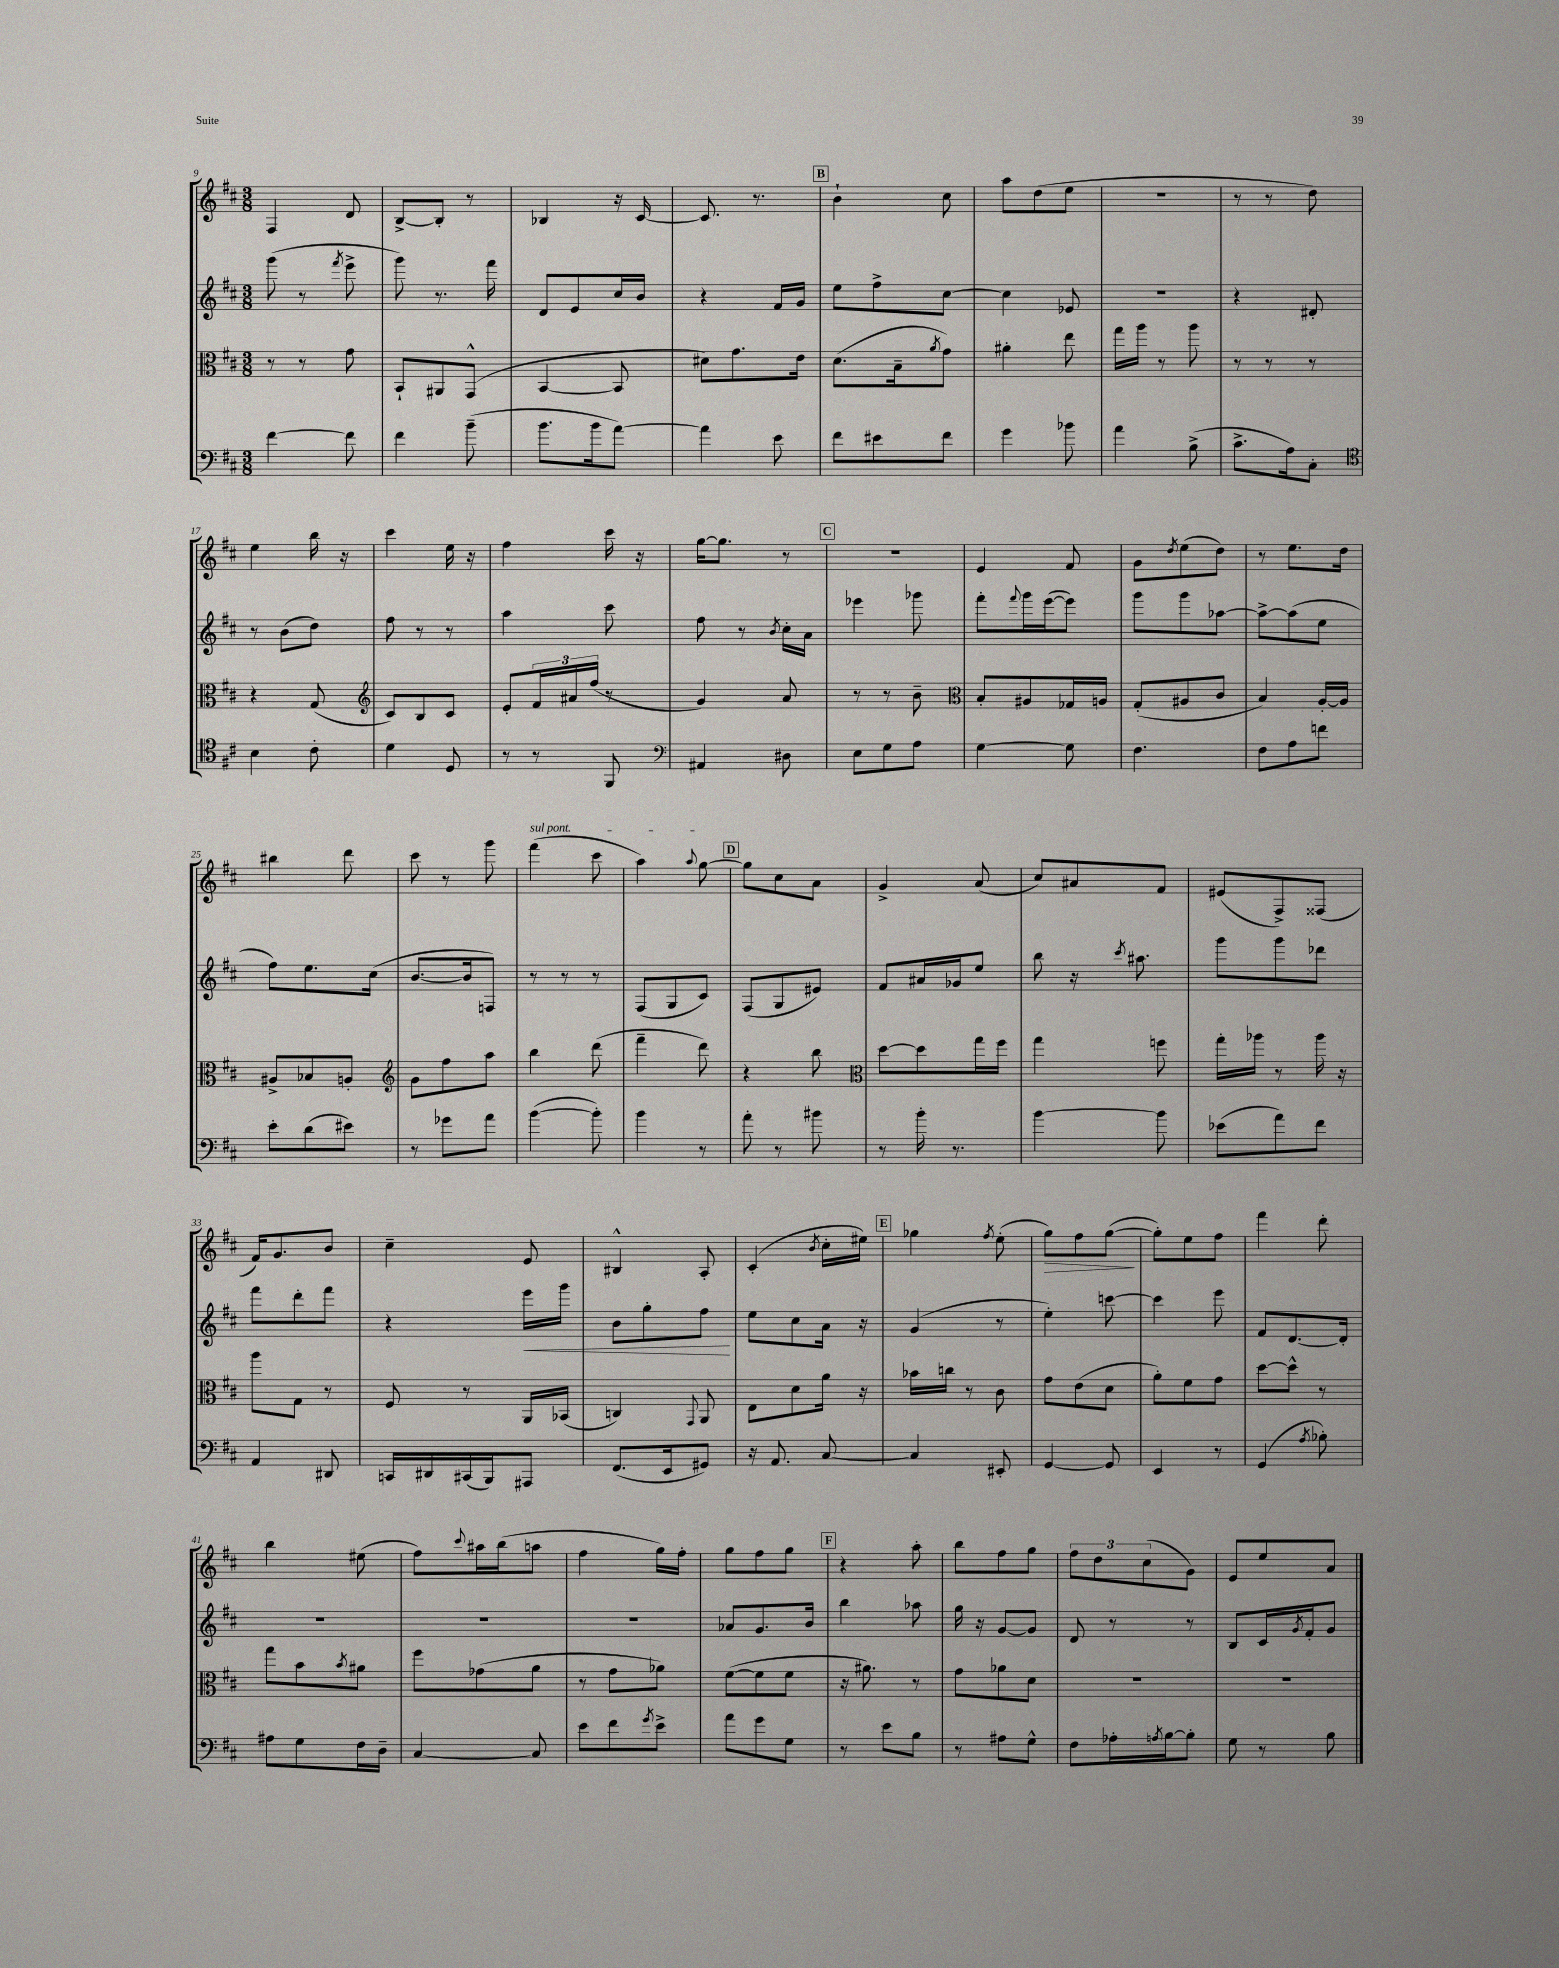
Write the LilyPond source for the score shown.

<<
\new StaffGroup <<
\new Staff = "s0" {
    \clef treble \key d \major \numericTimeSignature \time 3/8
    fis4 d'8 |
    b8~-> b8-. r8 |
    bes4 r16 cis'16~ |
    cis'8. r8. |
    \mark \markup { \box "B" } b'4-! cis''8 |
    a''8 d''8( e''8 |
    R4. |
    r8 r8 d''8) |
    e''4 b''16 r16 |
    cis'''4 e''16 r16 |
    fis''4 cis'''16 r16 |
    g''16~ g''8. r8 |
    \mark \markup { \box "C" } r4. |
    e'4 fis'8 |
    g'8 \acciaccatura { d''8 } e''8( d''8) |
    r8 e''8. d''16 |
    bis''4 d'''8 |
    cis'''8 r8 g'''8 |
    \once \override TextSpanner.bound-details.left.text = \markup { \italic "sul pont." } fis'''4\startTextSpan( cis'''8 |
    a''4) \appoggiatura { a''8 } g''8~\stopTextSpan |
    \mark \markup { \box "D" } g''8 cis''8 a'8 |
    g'4-> a'8( |
    cis''8) ais'8 fis'8 |
    eis'8( fis8->) fisis8( |
    fis'16) g'8. b'8 |
    cis''4-- e'8 |
    bis4-^ a8-. |
    cis'4-.( \acciaccatura { b'8 } cis''16-. eis''16) |
    \mark \markup { \box "E" } ges''4 \acciaccatura { fis''8 } e''8-.( |
    g''8\>) fis''8 g''8~\!( |
    g''8-.) e''8 fis''8 |
    fis'''4 d'''8-. |
    b''4 eis''8( |
    fis''8) \appoggiatura { cis'''8 } ais''16 b''16( a''8 |
    fis''4 g''16) fis''16-. |
    g''8 fis''8 g''8 |
    \mark \markup { \box "F" } r4 a''8-. |
    b''8 fis''8 g''8 |
    \tuplet 3/2 { fis''8 d''8 cis''8( } g'8) |
    e'8 e''8 a'8 \bar "|." |
}
\new Staff = "s1" {
    \clef treble \key d \major \numericTimeSignature \time 3/8
    g'''8( r8 \acciaccatura { fis'''8 } e'''8-> |
    g'''8) r8. fis'''16 |
    d'8 e'8 cis''16 b'16 |
    r4 fis'16 g'16 |
    \mark \markup { \box "B" } e''8 fis''8-> cis''8~ |
    cis''4 ees'8 |
    R4. |
    r4 dis'8-. |
    r8 b'8( d''8) |
    fis''8 r8 r8 |
    a''4 cis'''8 |
    fis''8 r8 \acciaccatura { b'8 } cis''16-. a'16 |
    \mark \markup { \box "C" } ees'''4 ges'''8 |
    fis'''8-. \appoggiatura { fis'''8 } g'''16 e'''16~( e'''8) |
    g'''8 g'''8 aes''8~ |
    aes''8~-> aes''8( e''8 |
    fis''8) e''8. cis''16( |
    b'8.~ b'16 f8) |
    r8 r8 r8 |
    fis8( g8 cis'8) |
    \mark \markup { \box "D" } fis8( g8 eis'8) |
    fis'8 ais'16 ges'16 e''8 |
    b''8 r16 \acciaccatura { cis'''8 } ais''8. |
    g'''8 g'''8 des'''8 |
    fis'''8 d'''8-. fis'''8 |
    r4 e'''16\< g'''16 |
    b'8 g''8-. fis''8\! |
    e''8 cis''8 a'16 r16 |
    \mark \markup { \box "E" } g'4( r8 |
    e''4-.) c'''8~ |
    c'''4 e'''8 |
    fis'8 d'8.~ d'16-. |
    R4. |
    R4. |
    R4. |
    aes'8 g'8. b'16 |
    \mark \markup { \box "F" } b''4 aes''8 |
    g''16 r16 g'8~ g'8 |
    d'8 r8 r8 |
    b8 cis'16 \acciaccatura { g'8 } fis'16-. g'8 \bar "|." |
}
\new Staff = "s2" {
    \clef alto \key d \major \numericTimeSignature \time 3/8
    r8 r8 g'8 |
    b,8-! ais,8 g,8-^( |
    b,4~ b,8 |
    dis'8) g'8. e'16 |
    \mark \markup { \box "B" } d'8.( b16-- \acciaccatura { a'8 } g'8) |
    ais'4-. e''8 |
    g''16 a''16 r8 a''8 |
    r8 r8 r8 |
    r4 g8( |
    \clef treble cis'8) b8 cis'8 |
    e'8-. \tuplet 3/2 { fis'16 ais'16 fis''16( } r8 |
    g'4) a'8 |
    \mark \markup { \box "C" } r8 r8 b'8-- |
    \clef alto b8-. ais8 ges16 a16 |
    g8-.( ais8 cis'8 |
    b4) a16~-. a16 |
    ais8-> bes8 a8-. |
    \clef treble g'8 fis''8 a''8 |
    b''4 d'''8( |
    fis'''4-- d'''8) |
    \mark \markup { \box "D" } r4 b''8 |
    \clef alto d''8~ d''8 g''16 fis''16 |
    g''4 f''8 |
    g''16-. aes''16 r8 aes''16 r16 |
    a''8 g8 r8 |
    fis8 r8 a,16 bes,16( |
    c4) \appoggiatura { g,8 } a,8 |
    e8 d'8 a'16 r16 |
    \mark \markup { \box "E" } bes'16 c''16 r8 cis'8 |
    g'8 e'8( d'8 |
    a'8-.) fis'8 g'8 |
    d''8~ d''8-^ r8 |
    g''8 b'8 \acciaccatura { b'8 } ais'8 |
    fis''8 ges'8( a'8 |
    r8 g'8 aes'8) |
    fis'8~( fis'8 fis'8 |
    \mark \markup { \box "F" } r16 ais'8.) r8 |
    g'8 aes'8 d'8 |
    R4. |
    R4. \bar "|." |
}
\new Staff = "s3" {
    \clef bass \key d \major \numericTimeSignature \time 3/8
    fis'4~ fis'8 |
    fis'4 b'8--( |
    b'8. b'16 a'8~) |
    a'4 e'8 |
    \mark \markup { \box "B" } fis'8 eis'8 fis'8 |
    g'4 bes'8 |
    a'4 b8->( |
    cis'8.-> a16) cis8-. |
    \clef tenor b4 cis'8-. |
    d'4 d8 |
    r8 r8 fis,8 |
    \clef bass ais,4 dis8 |
    \mark \markup { \box "C" } e8 g8 a8 |
    g4~ g8 |
    fis4. |
    fis8 a8 f'8 |
    e'8-. d'8( eis'8) |
    r8 ges'8 a'8 |
    b'4~( b'8-.) |
    b'4 r8 |
    \mark \markup { \box "D" } a'8-. r8 bis'8 |
    r8 b'16-. r8. |
    b'4~ b'8 |
    ees'8( a'8) fis'8 |
    a,4 dis,8 |
    c,16 dis,16 cis,16( b,,16) ais,,8 |
    fis,8.( e,16 gis,8) |
    r16 a,8. cis8~ |
    \mark \markup { \box "E" } cis4 eis,8-. |
    g,4~ g,8 |
    e,4 r8 |
    g,4( \acciaccatura { a8 } bes8-.) |
    ais8 g8 fis16 d16-- |
    cis4~ cis8 |
    e'8 fis'8 \acciaccatura { g'8 } e'8-> |
    a'8 g'8 g8 |
    \mark \markup { \box "F" } r8 e'8 b8 |
    r8 ais8 g8-^ |
    fis8 aes16-. \acciaccatura { a8 } b16~ b8-. |
    g8 r8 b8 \bar "|." |
}
>>
>>
\layout { \context { \Score currentBarNumber = #9 } }
